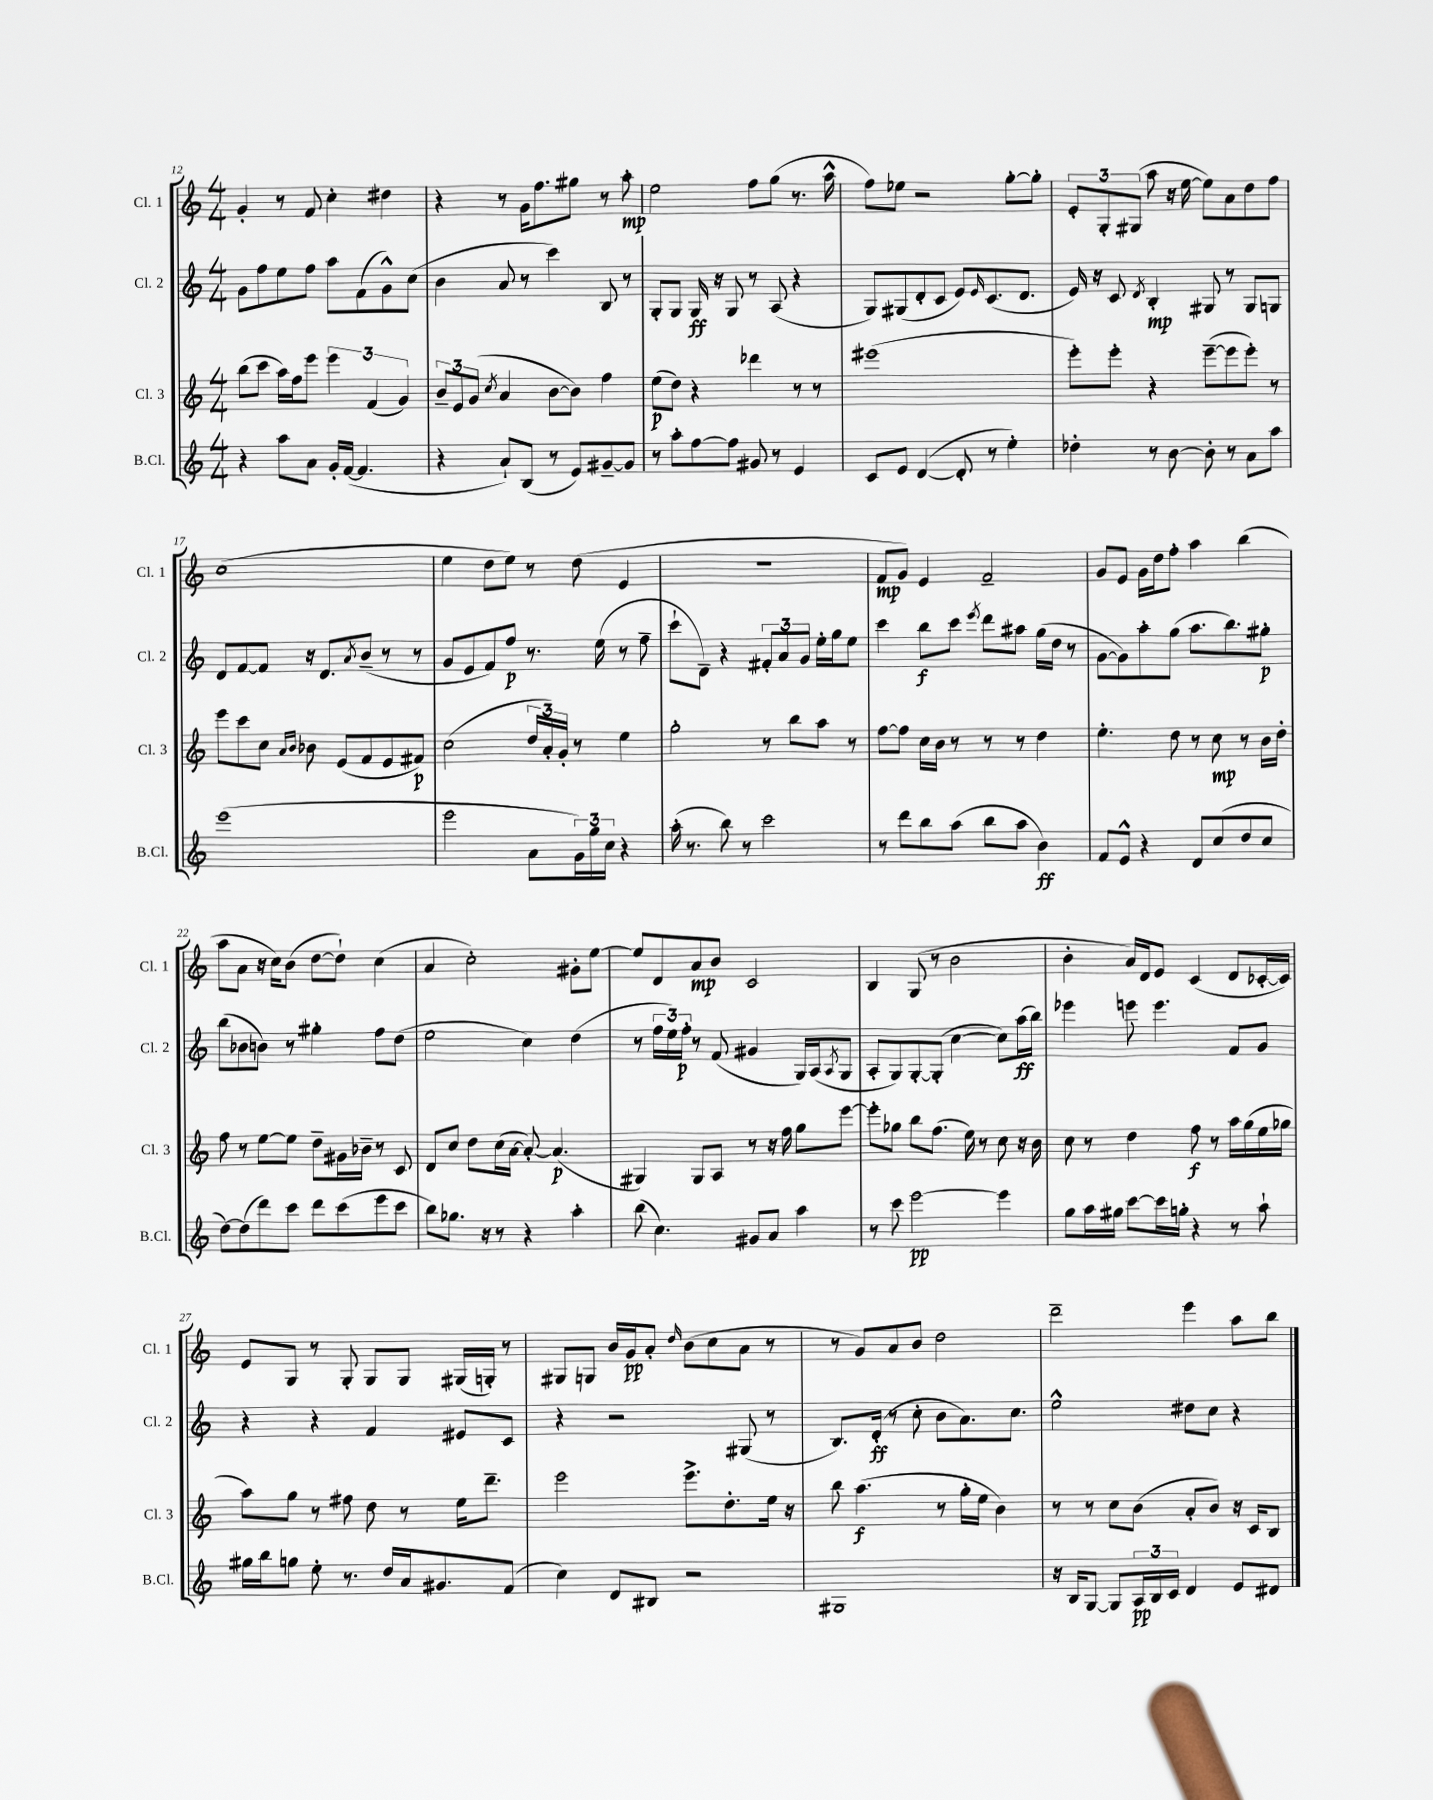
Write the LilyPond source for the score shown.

<<
\new StaffGroup <<
\new Staff = "s0" \with { instrumentName = "Cl. 1" shortInstrumentName = "Cl. 1" } {
    \clef treble \key c \major \numericTimeSignature \time 4/4
    g'4-. r8 f'8 c''4-. dis''4 |
    r4 r8 g'16 f''8. gis''8 r8 a''8-.\mp |
    e''2 f''8 g''8( r8. a''16-^ |
    f''8) ees''8 r2 g''8~-. g''8-. |
    \tuplet 3/2 { e'8-. g8-. gis8( } a''8 r16 e''16~ e''8) a'8 d''8 f''8 |
    c''1( |
    e''4 d''8 e''8) r8 d''8( e'4 |
    R1 |
    f'8\mp g'8) e'4 f'2-- |
    g'8 e'8 g'16 d''16 f''8-. a''4 b''4( |
    a''8 a'8 r16 c''16) b'8( d''8~ d''8-!) c''4( |
    a'4 c''2-.) gis'8-. e''8~ |
    e''8 d'8 a'8\mp b'8 c'2 |
    b4 g8( r8 b'2 |
    b'4-. a'16) d'16 e'8 c'4( d'8 ces'16~-. ces'16) |
    e'8 g8 r8 g8-. g8 g8 gis16( g16-.) r8 |
    gis8 g8 b'16 g'16\pp a'8-. \grace { d''16 } b'8( c''8 a'8 r8 |
    r8 g'8) a'8 b'8 d''2 |
    d'''2-- e'''4 a''8 b''8 \bar "|." |
}
\new Staff = "s1" \with { instrumentName = "Cl. 2" shortInstrumentName = "Cl. 2" } {
    \clef treble \key c \major \numericTimeSignature \time 4/4
    g'8 f''8 e''8 f''8 a''8 f'8( g'8-^) c''8( |
    b'4 a'8 r8 c'''4) b8 r8 |
    g8-. g8 g16\ff r16 g8 r8 a8( r4 |
    g8) gis8( d'8-. c'8 e'8) \grace { e'16 } c'8.( d'8. |
    e'16) r16 c'8 \acciaccatura { d'8 } b4-.\mp gis8 r8 gis8 g8 |
    d'8 f'8~ f'8 r16 d'8. \acciaccatura { a'8 } b'8--( r8 r8 |
    g'8 e'8 f'8) f''8\p r8. e''16( r8 f''8-- |
    c'''8-! d'8--) r4 \tuplet 3/2 { fis'8-. a'8 g'8 } e''16-. g''16 e''8 |
    c'''4 b''8\f c'''8 \acciaccatura { e'''8 } d'''8 ais''8 g''16( d''16 r8 |
    g'8~ g'8) a''8-. g''8( a''8. b''8.) gis''8-.\p |
    b''8( bes'8 b'8) r8 gis''4-. f''8 d''8( |
    e''2 c''4) d''4( |
    r8 \tuplet 3/2 { f''16 e''16) f''16-.\p } r8 f'8( gis'4 g16) a16( \acciaccatura { a8 } g8 |
    a8-. g8) g8~-. g8-.( c''4~ c''8) a''16\ff( b''16) |
    ees'''4 e'''8 e'''4. f'8 g'8 |
    r4 r4 f'4 eis'8 c'8 |
    r4 r2 gis8( r8 |
    b8.) d'16-.\ff( r8 c''8-. b'8 a'8.) c''8. |
    e''2-^ dis''8 c''8 r4 \bar "|." |
}
\new Staff = "s2" \with { instrumentName = "Cl. 3" shortInstrumentName = "Cl. 3" } {
    \clef treble \key c \major \numericTimeSignature \time 4/4
    b''8( c'''8 a''16) f''16 e'''8 \tuplet 3/2 { e'''4 f'4( g'4) } |
    \tuplet 3/2 { b'8-- e'8 g'8( } \acciaccatura { c''8 } a'4 b'8~ b'8) f''4 |
    e''8\p( d''8) r4 des'''4 r8 r8 |
    eis'''1( |
    e'''8-.) e'''8-. r4 e'''8~--( e'''8 e'''8-.) r8 |
    e'''8 c'''8 c''8 \grace { a'16 b'16 } bes'8 e'8( f'8 e'8 fis'8\p) |
    c''2( \tuplet 3/2 { d''16 a'16-.) g'16-. } r8 e''4 |
    g''2-. r8 b''8 a''8 r8 |
    f''8~ f''8 c''16 b'16 r8 r8 r8 d''4 |
    e''4.-. d''8 r8 c''8\mp r8 b'16 d''16-. |
    f''8 r8 e''8~ e''8 d''8-- gis'16 bes'16-- r8 c'8 |
    d'8 c''8 d''8 c''16( a'16~ a'8~-.) a'4.\p( |
    gis4) gis8 a8 r8 r16 f''16 g''8 e'''8~ |
    e'''8-. ges''8 b''8 f''8.( e''16) r8 c''8 r16 b'16 |
    c''8 r8 d''4 f''8\f r8 a''16 g''16( e''16 ges''16 |
    a''8) g''8 r8 fis''8 d''8 r8 e''16 d'''8.-- |
    e'''2 e'''8.-> d''8.-. e''16 r16 |
    b''8 a''4.\f( r8 g''16-. e''16 b'4) |
    r8 r8 c''8 b'8( a'8-. b'8) r16 c'16 b8 \bar "|." |
}
\new Staff = "s3" \with { instrumentName = "B.Cl." shortInstrumentName = "B.Cl." } {
    \clef treble \key c \major \numericTimeSignature \time 4/4
    r4 a''8 a'8 g'16-. f'16~( f'4. |
    r4 a'8-!) b8( r8 e'8) gis'8~-- gis'8 |
    r8 a''8-. f''8~ f''8 gis'8 r8 e'4 |
    c'8 e'8 d'4~( d'8-. r8 e''4-.) |
    des''4-. r8 b'8~ b'8-. r8 a'8 a''8 |
    e'''1( |
    e'''2 a'8 \tuplet 3/2 { g'16) g''16 c''16 } r4 |
    a''16-.( r8. b''8) r8 c'''2 |
    r8 d'''8 b''8 a''8( b''8 a''8 b'4\ff) |
    f'8 e'8-^ r4 d'8 c''8( d''8 c''8 |
    d''8~) d''8( d'''8) c'''8 d'''8 c'''8( e'''8 c'''8 |
    b''8) ges''8. r16 r8 r4 a''4-. |
    b''8( c''4.) gis'8 a'8 a''4 |
    r8 c'''8 e'''2~\pp e'''4 |
    g''8 a''16 gis''16 c'''8~ c'''16 g''16-. r4 r8 a''8-! |
    gis''16 b''16 g''8 e''8-. r8. d''16 a'16 gis'8. f'8( |
    c''4) d'8 bis8 r2 |
    gis1 |
    r16 b16 g8~ g8 \tuplet 3/2 { a16\pp b16 c'16 } d'4 e'8 dis'8 \bar "|." |
}
>>
>>
\layout { \context { \Score currentBarNumber = #12 } }
